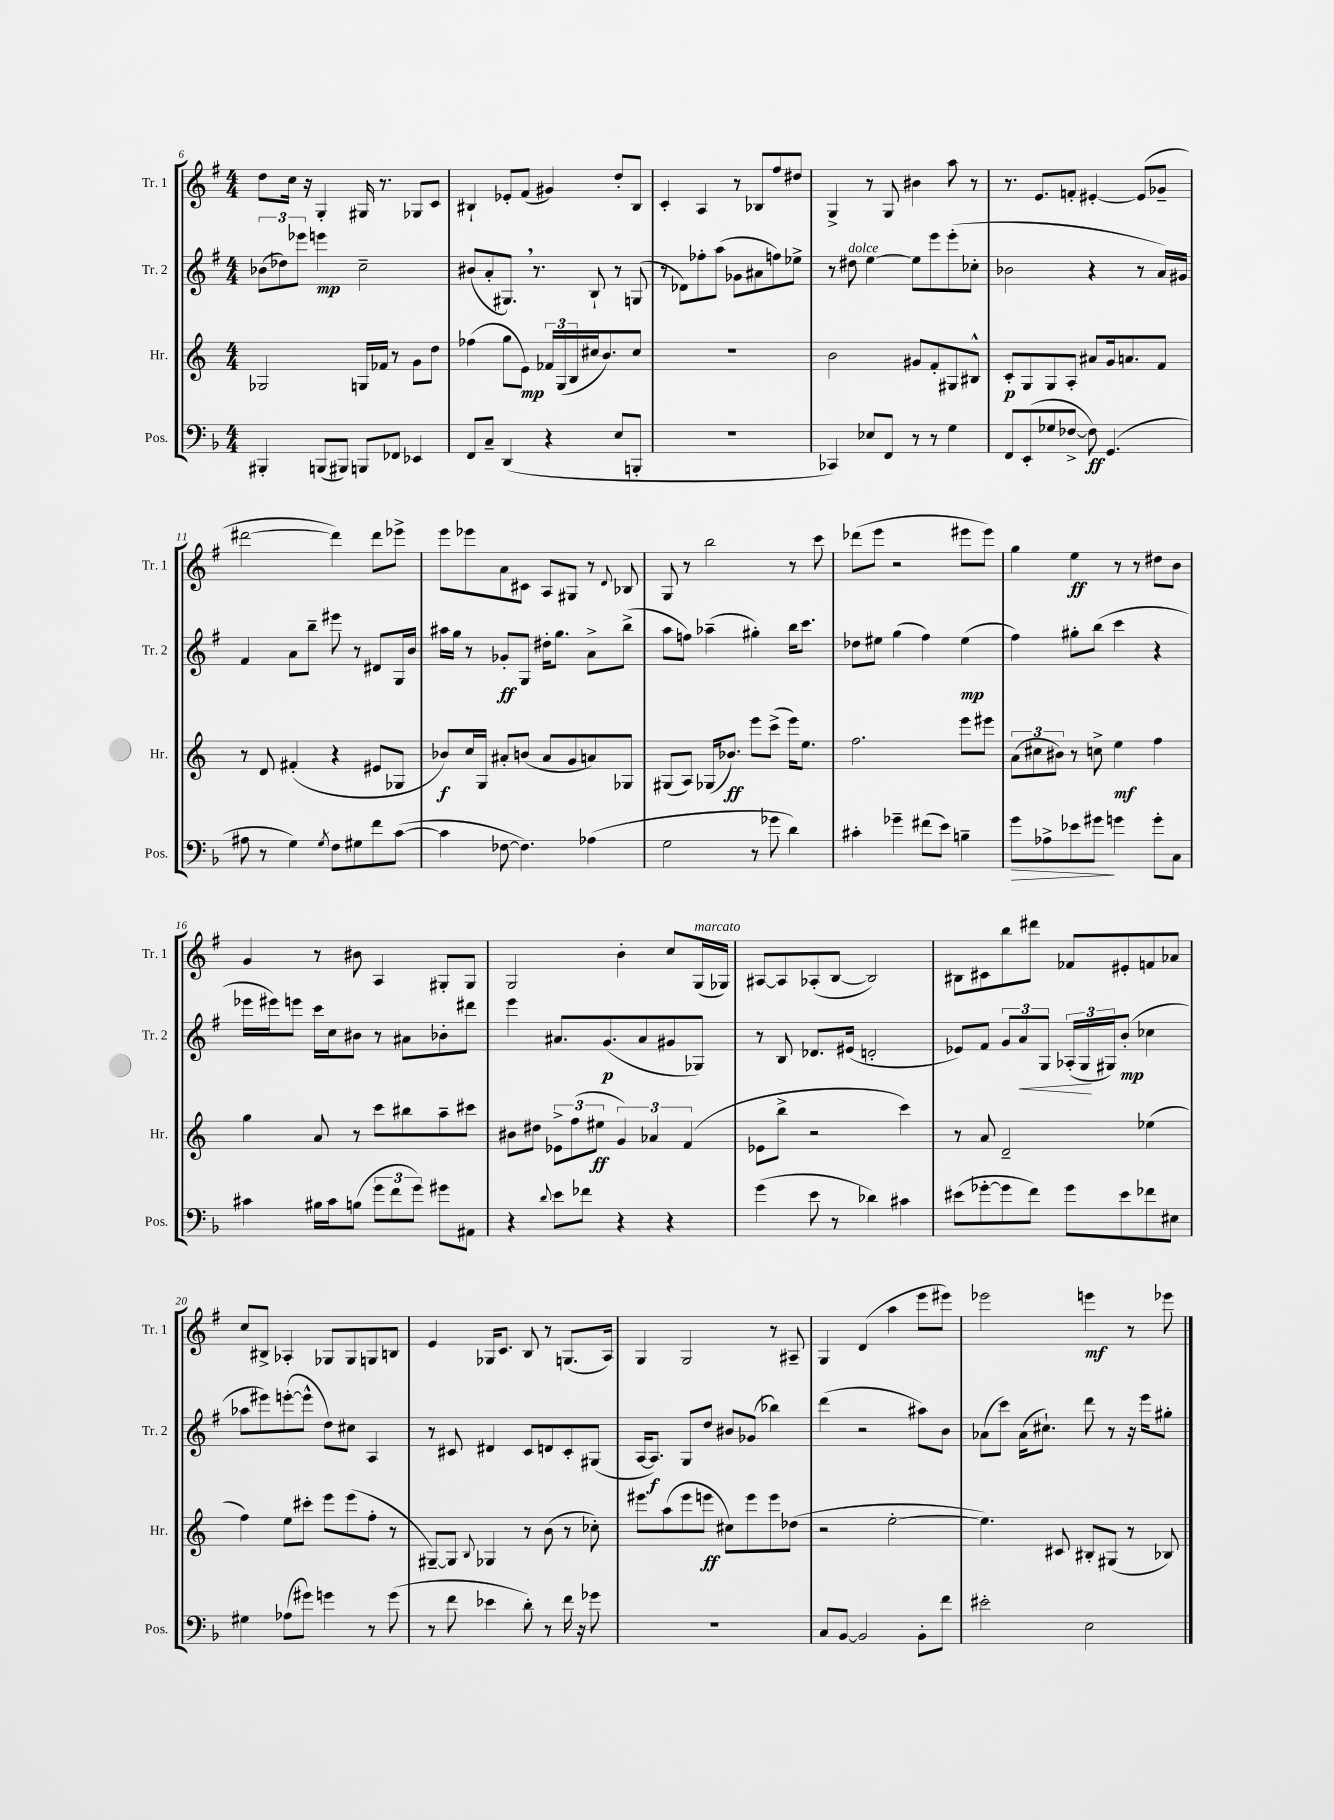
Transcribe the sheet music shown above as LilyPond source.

<<
\new StaffGroup <<
\new Staff = "s0" \with { instrumentName = "Tr. 1" shortInstrumentName = "Tr. 1" } {
    \clef treble \key g \major \numericTimeSignature \time 4/4
    d''8 c''16 r16 g4-. gis16 r8. ges8 c'8 |
    bis4-! ees'8-. fis'8( gis'4) d''8-. bis8 |
    c'4-. a4 r8 bes8 fis''8 dis''8 |
    g4-> r8 g8 bis'4 a''8 r8 |
    r8. e'8. f'8-. eis'4~-. eis'8( ges'8-- |
    dis'''2~ dis'''4) dis'''8 ees'''8-> |
    e'''8 ees'''8 a'8 cis'8 a8 gis8 r8 \appoggiatura { d'8 } bes8 |
    g8 r8 b''2 r8 c'''8 |
    des'''8( e'''8 r2 eis'''8 eis'''8) |
    g''4 e''4\ff r8 r8 dis''8 b'8 |
    g'4 r8 bis'8 a4 gis8-. gis8 |
    g2 b'4-. c''8 g16^\markup { \italic "marcato" }( ges16) |
    ais8~ ais8 aes8-.( b8~ b2) |
    bis8 cis'8 b''8 dis'''8 fes'8 eis'8-. f'8 aes'8 |
    c''8 bis8-> aes4-. ges8 ges8 g8 b8 |
    e'4 ges16 c'8. b8 r8 g8.( a16) |
    g4 g2 r8 ais8-- |
    g4 d'4( a''4 e'''8 eis'''8) |
    ees'''2 e'''4\mf r8 ees'''8 \bar "|." |
}
\new Staff = "s1" \with { instrumentName = "Tr. 2" shortInstrumentName = "Tr. 2" } {
    \clef treble \key g \major \numericTimeSignature \time 4/4
    \tuplet 3/2 { bes'8( des''8) ees'''8 } e'''4\mp c''2-- |
    bis'8( a'8-. gis8.) \breathe r8. b8-! r8 g8( |
    r8 des'8) fes''8-. a''8( ges'8 ais'8 f''8) ees''8-> |
    r8 dis''8^\markup { \italic "dolce" } e''4~ e''8 e'''8 e'''8-.( ces''8-. |
    bes'2 r4 r8 a'16) gis'16 |
    fis'4 a'8 b''8-- eis'''8 r8 dis'8 g16 b'16 |
    ais''16 g''16 r8 ges'8-.\ff g8 dis''16-. g''8. a'8-> b''8->( |
    a''8 f''8) aes''4--( gis''4-.) b''16 c'''8. |
    des''8 eis''8 g''4( fis''4) eis''4\mp( |
    fis''4) gis''8-. b''8( c'''4 r4 |
    ees'''16 eis'''16) e'''8 c'''16 c''16 bis'8 r8 ais'8 bes'8-. dis'''8 |
    e'''4 ais'8. g'8.\p( ais'8 gis'8 ges8) |
    r8 b8 des'8. eis'16( d'2-. |
    ees'8) fis'8 \tuplet 3/2 { g'8 a'8\< g8 } \tuplet 3/2 { aes16-.( g16\! gis16) } b'8-.\mp( ces''4 |
    aes''8 eis'''8) e'''8~-.( e'''8-^ d''8) cis''8 a4 |
    r8 cis'8 dis'4 cis'8 d'8 cis'8-. gis8( |
    a16~ a8.\f) g8 d''8 bis'8 ges'8( bes''4) |
    d'''4( r2 ais''8) b'8 |
    aes'8( c'''8) aes'16( cis''8.-!) d'''8 r8 r16 e'''16 gis''8-. \bar "|." |
}
\new Staff = "s2" \with { instrumentName = "Hr." shortInstrumentName = "Hr." } {
    \clef treble \key c \major \numericTimeSignature \time 4/4
    ges2 g16 fes'16 r8 g'8 d''8 |
    fes''4( g''8 e'8\mp) \tuplet 3/2 { fes'16 g16( b16 } cis''16 b'8.) cis''8 |
    r1 |
    b'2 gis'8 f'8-. gis8 bis8-^ |
    c'8-.\p g8 g8 a8-. ais'8 g'16 a'8. f'8 |
    r8 d'8 fis'4-.( r4 eis'8 ges8 |
    bes'8\f) c''16 g16 ais'8-. b'8( ais'8 g'8 a'8) ges8 |
    gis8( a8) ges16( bes'8.\ff) e'''8 c'''8->( e'''16) e''8. |
    f''2. e'''8 eis'''8 |
    \tuplet 3/2 { a'8( cis''8 bis'8) } r8 c''8-> e''4\mf f''4 |
    g''4 a'8 r8 c'''8 bis''8 a''8-- cis'''8 |
    bis'8 dis''8 \tuplet 3/2 { ees'8-> f''8( eis''8\ff } \tuplet 3/2 { g'4) aes'4 f'4( } |
    ees'8 b''8-> r2 c'''4) |
    r8 a'8 d'2-- ees''4( |
    f''4) e''8 cis'''8-. e'''8 e'''8( f''8-. r8 |
    gis8~--) gis8 \appoggiatura { b8 } ges4 r8 b'8( r8 ces''8-.) |
    eis'''8 a''8( eis'''8 e'''8\ff cis''8) e'''8 e'''8 des''8( |
    r2 e''2~-. |
    e''4.) cis'8 bis8-. gis8( r8 bes8) \bar "|." |
}
\new Staff = "s3" \with { instrumentName = "Pos." shortInstrumentName = "Pos." } {
    \clef bass \key f \major \numericTimeSignature \time 4/4
    bis,,4-. b,,8( bis,,8) b,,8 fes,8 ees,4 |
    f,8 c8-- d,4( r4 e8 b,,8-. |
    R1 |
    ces,4) ees8 f,8 r8 r8 g4 |
    f,8 e,8-.( ges8 fes8~-> fes8\ff) g,4.( |
    ais8 r8 g4) \acciaccatura { g8 } f8 gis8 f'8 c'8~( |
    c'4 fes8~ fes4.) aes4( |
    g2 r8 ges'8 d'4) |
    cis'4-. ges'4-- fis'8( e'8) b4-- |
    g'8\> aes8-> ees'8 gis'8\! g'4 g'8-. c8 |
    cis'4 bis16 cis'16 b8( \tuplet 3/2 { g'8 f'8 g'8) } gis'8 ais,8 |
    r4 \appoggiatura { d'8 } e'8 fes'8 r4 r4 |
    g'4( e'8 r8 des'4) cis'4 |
    eis'8( ges'8~-. ges'8 f'8) ges'8 eis'8 fes'8 eis8 |
    gis4 aes8( gis'8) g'4 r8 g'8( |
    r8 f'8 ees'4 d'8-.) r8 f'16 r16 ges'8 |
    R1 |
    c8 bes,8~ bes,2 bes,8-. f'8 |
    eis'2-. e2 \bar "|." |
}
>>
>>
\layout { \context { \Score currentBarNumber = #6 } }
